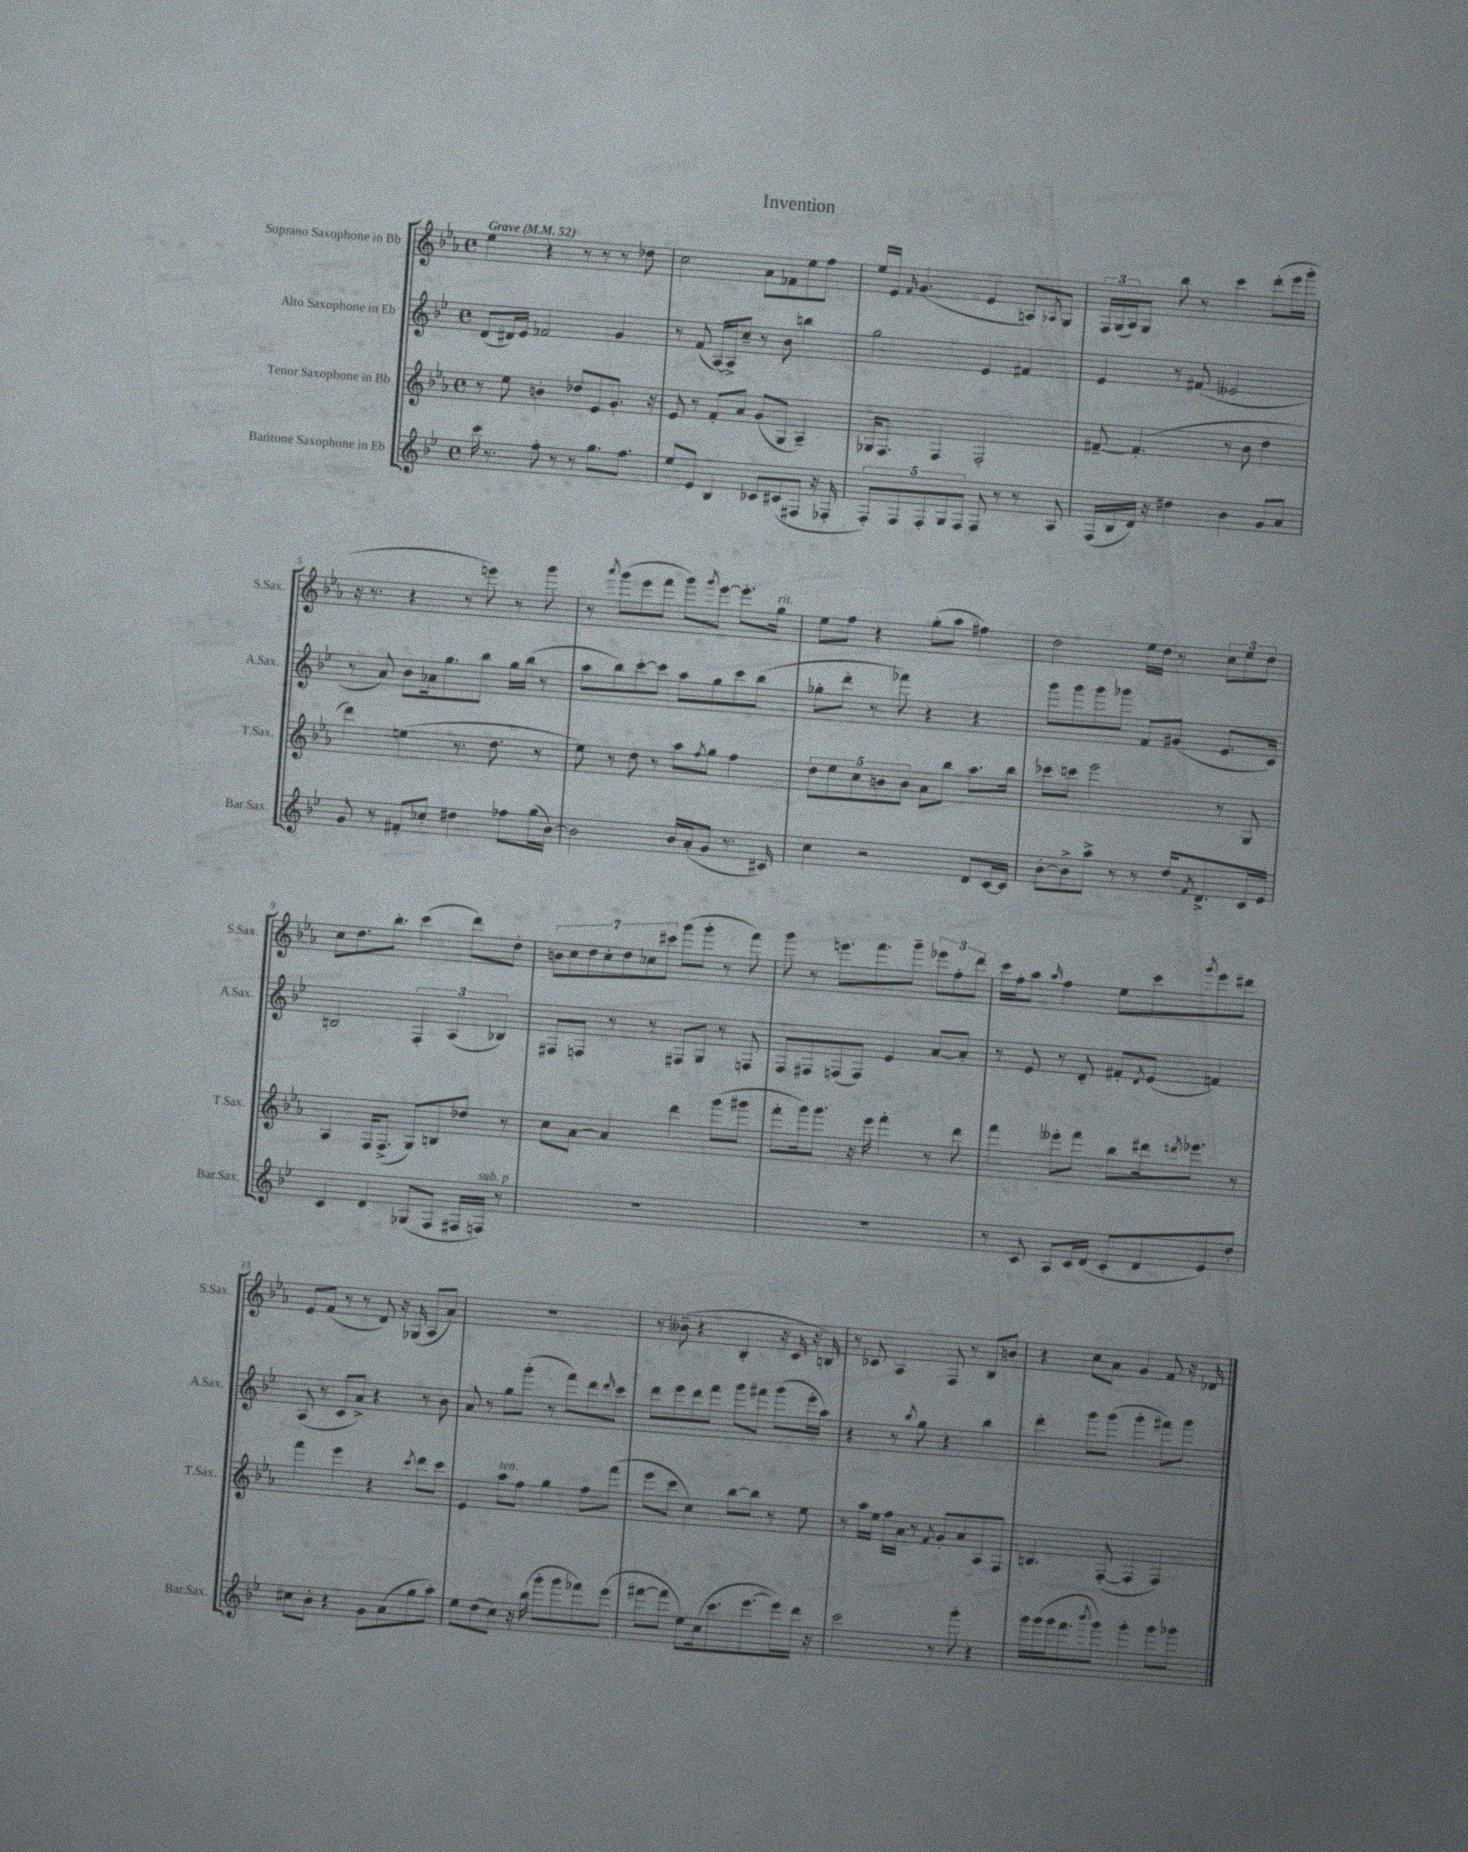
\header { title = "Invention" }
<<
\new StaffGroup <<
\new Staff = "s0" \with { instrumentName = "Soprano Saxophone in Bb" shortInstrumentName = "S.Sax." } {
    \clef treble \key ees \major \defaultTimeSignature \time 4/4 \tempo "Grave" 4 = 52
    ees''4 r4 r8 r8 r8 des''8 |
    c''2 aes'8 fes'8 ees''8 f''8 |
    ees''16 ees'16 \grace { f'16 } g'4.( ees'4 a8) \acciaccatura { aes8 } g8 |
    \tuplet 3/2 { f16 g16( aes16) } g8 bes''8 r8 c'''4 d'''8-.( ees'''16 g'''16-. |
    r16 r8. r4 r8 e'''8) r8 g'''8 |
    r8 \acciaccatura { aes'''8 } g'''8( ees'''8 f'''8 g'''8) \acciaccatura { g'''8 } ees'''8~ ees'''8.-. g''16^\markup { \italic "rit." } |
    ees''8 f''8 r4 g''8-.( aes''8 fis''4) |
    d''2 ees''16 d''16 r8 \tuplet 3/2 { c''8 ees''8 d''8 } |
    c''8 d''8. bes''8.-. c'''4( d'''8) d''8-. |
    \tuplet 7/4 { b'8 c''8 d''8 c''8-. d''8 ces''8 cis'''8 } g'''8( g'''8-. r8 f'''8) |
    g'''8 r8 e'''8. f'''8. g'''8-- \tuplet 3/2 { ees'''8 f''8-. d'''8 } |
    c'''16 f''16-. aes''8 \grace { aes''16 } f''4 ees''8 c'''8 \acciaccatura { g'''8 } ees'''8 dis'''8 |
    ees'8 f'8( r8 r8 d'8) r16 ges16( aes8 aes'8) |
    R1 |
    r8 beses'8--( r4 bes4-. r16 c'16 r16 b16) |
    r8 ces'8 aes4 f8 r8 bes8 b'8 |
    r4 c''8 aes'8 g'4 f'8 r16 des'16 \bar "|." |
}
\new Staff = "s1" \with { instrumentName = "Alto Saxophone in Eb" shortInstrumentName = "A.Sax." } {
    \clef treble \key bes \major \defaultTimeSignature \time 4/4
    d'8( dis'16) ees'16 fes'2 g'4 |
    r8 f'8( a16~) a16-> c''8-- r8 bes'8 b''4 |
    g''2 ees'4 fis'4 |
    ees'4 r8 fis'8( eeses'2 |
    r8 a'8) bes'8 aes'16 g''8. bes''8 g''16 bes''16( r8 |
    a''8 bes''8) c'''8~-. c'''8 a''8 g''8 c'''8 bes''8( |
    ges''8-. d'''8-. r8 fes'''8) r4 r4 |
    g'''8 g'''8 g'''8 ges'''8 f'8 gis'8( ees'8. c'16) |
    b2 \tuplet 3/2 { f4-. a4( bes4) } |
    fis8 f8 r8 r8 fis8 g8 r8 f8 |
    f8 fis8 f8( f8) ees'4 a'8~ a'8-. |
    r8 ees'8 r8 d'8-. fis'8-. \acciaccatura { d'8 } ees'8( f'4) |
    a8( r8 c'8 a'8->) r4 r8 bes'8 |
    a'8 r8 g''8 g'''8-.( r8 f'''8) d'''8 \grace { d'''16 } c'''8 |
    d'''8 ees'''8 d'''8 f'''8 g'''8 fis'''8 g'''8( ees'''16-. a''16) |
    r4 r8 \acciaccatura { bes''8 } g''8 r4 bes''4 |
    d'''4-. g'''8 g'''8( g'''4-. fis'''8) g'''8 \bar "|." |
}
\new Staff = "s2" \with { instrumentName = "Tenor Saxophone in Bb" shortInstrumentName = "T.Sax." } {
    \clef treble \key ees \major \defaultTimeSignature \time 4/4
    r8 ees''8 b'4-. des''8 ees'8 g'8.-. r16 |
    ees'8 r8 f'8-. aes'8 g'8( g8 aes4--) |
    ges16 f8. f4 f2-. |
    fis'8~-- fis'4.-.( r8 bes'8 d''4 |
    d'''4) e''4( r8. d''8. r8 |
    ees''8) r8 d''8 r8 aes''8 \acciaccatura { f''8 } g''8 f''4 |
    \tuplet 5/4 { d''8 ees''8 c''8 b'8 b'8 } aes'8 bes''8 aes''8. bes''16 |
    ces'''8 c'''8 ees'''2 r8 g8 |
    aes4 f16 f8.->( g8) b8 des''8 r8 |
    c''8 aes'8~ aes'4 d'''4 g'''8( gis'''8 |
    f'''8-. g'''16) g'''8. r16 ees'''16 f'''4-. r8 d'''8 |
    f'''4 eeses'''8-. f'''8 bes''8 dis'''16 \acciaccatura { d'''8 } ees'''8. r8 |
    f'''4 ees'''4 r4 \acciaccatura { c'''8 } d'''8 c'''8 |
    ees'4 aes''8^\markup { \italic "ten." } f''8 g''4 f''8 f'''8( |
    ees'''8 c'''8 c''4) bes''8~ bes''8 r8 ees''8 |
    r8 aes''16 ees''16 f''16 aes'16 r8 \acciaccatura { f'8 } g'8-. aes'8 aes8 f8 |
    b4. f8~-.( f4 f4) \bar "|." |
}
\new Staff = "s3" \with { instrumentName = "Baritone Saxophone in Eb" shortInstrumentName = "Bar.Sax." } {
    \clef treble \key bes \major \defaultTimeSignature \time 4/4
    c'''16 r8. f''8-. r8 r8 g''8. f''8. |
    ees''8 ees'8 bes4 ces'8 cis'8( fis8 r16 fes16-. |
    \tuplet 5/4 { f8-.) f8 f8-. g8 f8 } f8 r8 r8 a8 |
    f16( bes16 d'16) r16 dis''4 bes'4 g'8 a'8 |
    g'8 r8 fis'8-. ces''8-. dis''4 fes''8 g''16( bes'16~) |
    bes'2 bes'16 a'16-.( g'8 r8. cis'16) |
    c''4 r2 d'8 c'16~ c'16 |
    bes'8~-. bes'8-> a''8-> r8 r8 d''16 \acciaccatura { f'8 } d'8.-> c'16 ees'16 |
    c'4 d'4 ges8( f8 fis16 f16^\markup { \italic "sub. p" }) r8 |
    R1 |
    R1 |
    r8 c'8 a8 c'16 d'16( c'8-. d'8 ees'8) d''8-. |
    cis''8 bes'8-. r4 g'8 a'8( g''8 a''8-.) |
    ees''8 d''8( c''8) r16 bes''16( g'''8-. g'''8 fes'''8) ees'''8( |
    fis'''8~ fis'''8 ees''8) c''16( c'''8. ees'''8.~ ees'''16) d'''16 r16 |
    c'''2 r8 g'''8-. r4 |
    g'''16 g'''16( g'''16 f'''8. \acciaccatura { bes'''8 } g'''8) g'''4-. g'''8 ges'''8 \bar "|." |
}
>>
>>
